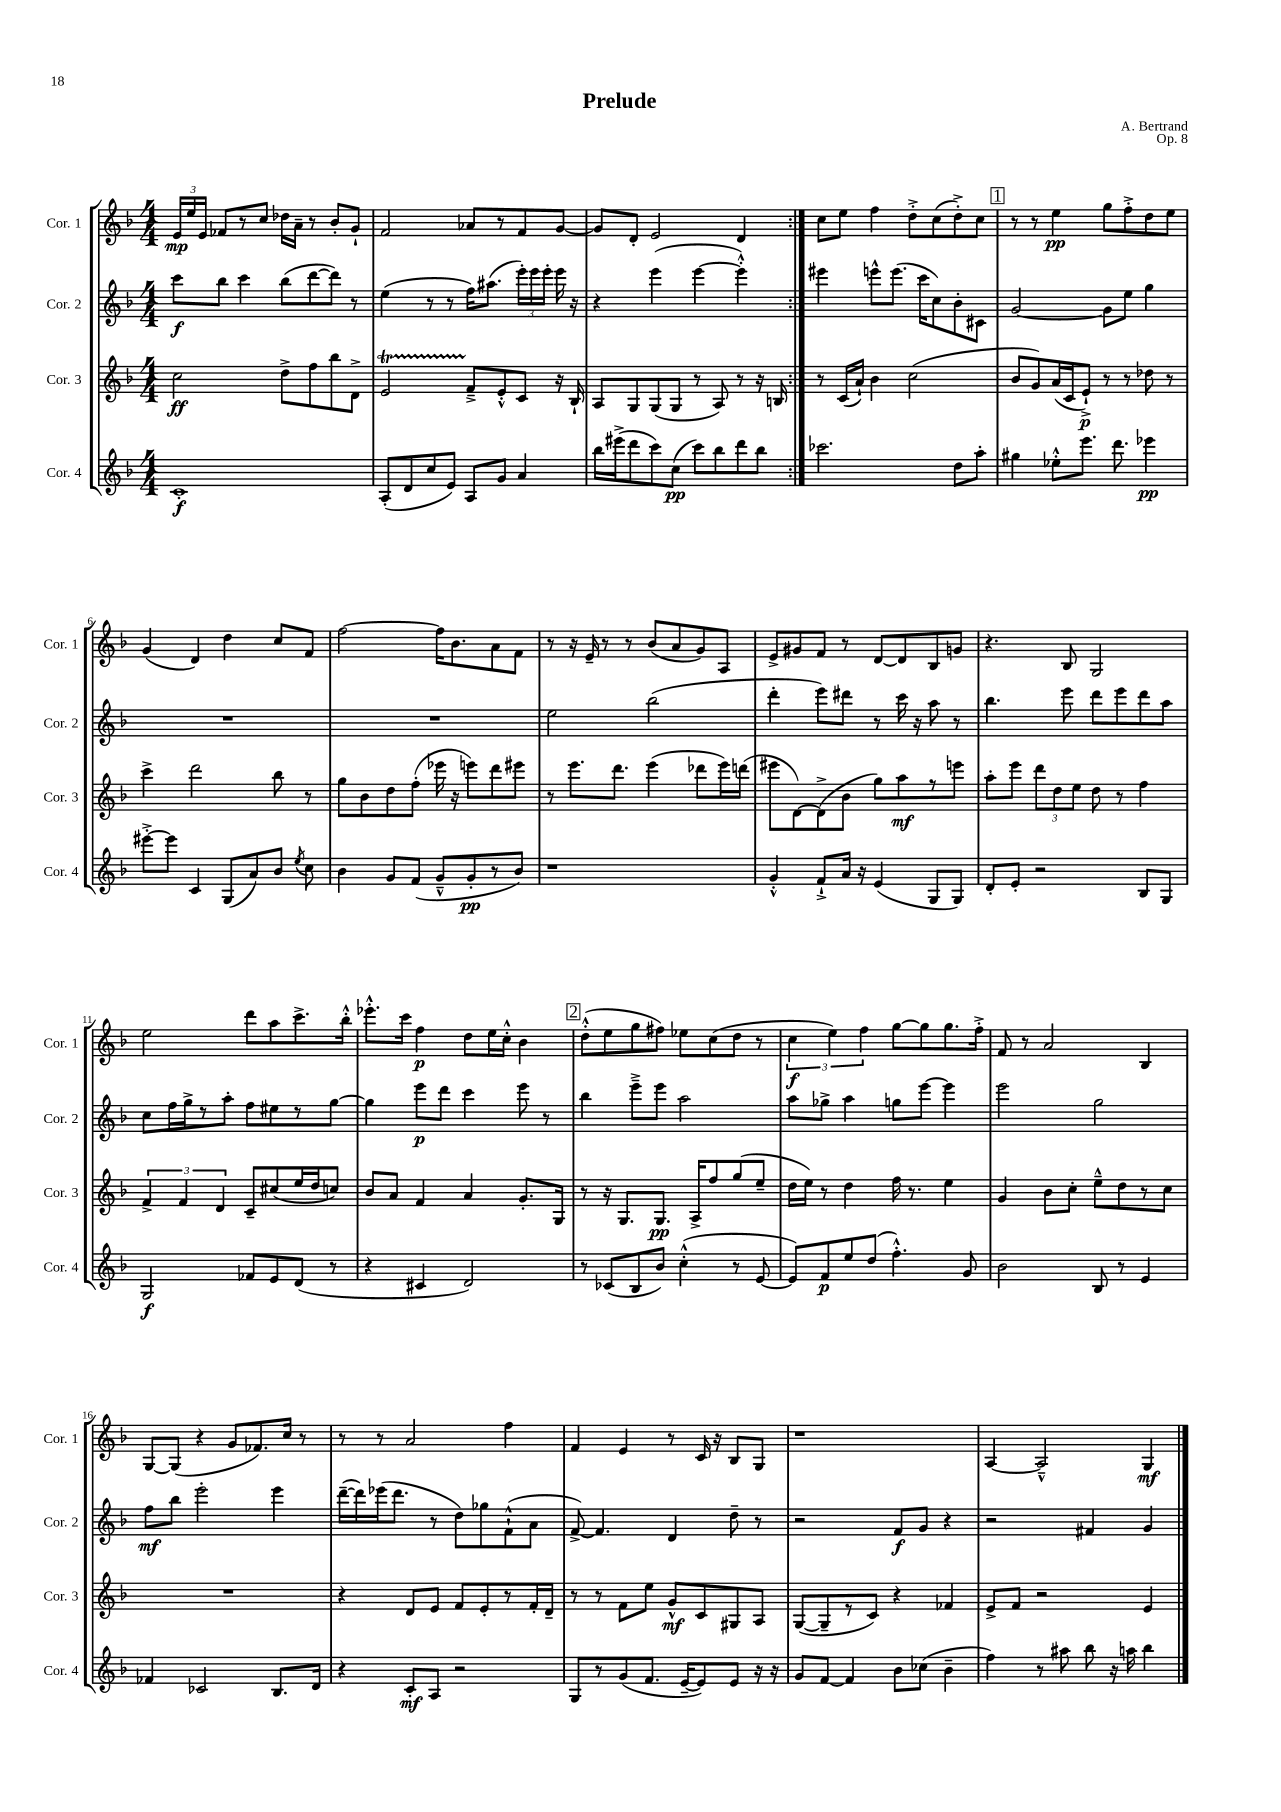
\header { title = "Prelude" composer = "A. Bertrand" opus = "Op. 8" }
<<
\new StaffGroup <<
\new Staff = "s0" \with { instrumentName = "Cor. 1" shortInstrumentName = "Cor. 1" } {
    \clef treble \key f \major \numericTimeSignature \time 4/4
    \autoBeamOff \repeat volta 2 { \tuplet 3/2 { e'16[\mp e''16 e'16] } fes'8[ r8 c''8] des''16[ a'16]-- r8 bes'8[-. g'8]-! |
    f'2 aes'8[ r8 f'8 g'8]~ |
    g'8[ d'8]-. e'2 d'4 | }
    c''8[ e''8] f''4 d''8[-.-> c''8( d''8-.->) c''8] |
    \mark \markup { \box "1" } r8 r8 e''4\pp g''8[ f''8-.-> d''8 e''8] |
    g'4( d'4) d''4 c''8[ f'8] |
    f''2~ f''16[ bes'8. a'8 f'8] |
    r8 r16 e'16-- r8 r8 bes'8[( a'8 g'8) a8] |
    e'8[-> gis'8 f'8] r8 d'8[~ d'8 bes8 g'8] |
    r4. bes8 g2 |
    e''2 d'''8[ a''8 c'''8.-> bes''16]-.-^ |
    ees'''8.[-.-^ c'''16] f''4\p d''8[ e''16 c''16]-.-^ bes'4 |
    \mark \markup { \box "2" } d''8[-.-^( e''8 g''8 fis''8]) ees''8[ c''8( d''8] r8 |
    \tuplet 3/2 { c''4\f e''4) f''4 } g''8[~ g''8 g''8. f''16]-.-> |
    f'8 r8 a'2 bes4 |
    g8[~ g8]( r4 g'8[ fes'8.) c''16] r8 |
    r8 r8 a'2 f''4 |
    f'4 e'4 r8 c'16 r16 bes8[ g8] |
    r1 |
    a4~ a2---^ g4\mf \bar "|." |
}
\new Staff = "s1" \with { instrumentName = "Cor. 2" shortInstrumentName = "Cor. 2" } {
    \clef treble \key f \major \numericTimeSignature \time 4/4
    \autoBeamOff \repeat volta 2 { c'''8[\f bes''8] c'''4 bes''8[( d'''8~ d'''8]) r8 |
    e''4( r8 r8 f''16[) ais''8.]( \tuplet 3/2 { e'''16[-.) e'''16 e'''16]-. } e'''16 r16 |
    r4 e'''4( e'''4~ e'''4-.-^) | }
    eis'''4 e'''8[-^ e'''8.]( c'''16[ c''8) bes'8-. cis'8] |
    \mark \markup { \box "1" } g'2~ g'8[ e''8] g''4 |
    R1 |
    R1 |
    e''2 bes''2( |
    d'''4-. e'''8[) dis'''8] r8 c'''16 r16 a''8 r8 |
    bes''4. e'''8 d'''8[ e'''8 d'''8 a''8] |
    c''8[ f''16 g''16-> r8 a''8]-. f''8[ eis''8 r8 g''8]~ |
    g''4 e'''8[\p d'''8] c'''4 e'''8 r8 |
    \mark \markup { \box "2" } bes''4 e'''8[---> e'''8] a''2 |
    a''8[ ges''8]-> a''4 g''8[ e'''8]~ e'''4 |
    e'''2 g''2 |
    f''8[\mf bes''8] e'''2-. e'''4 |
    d'''16[~--( d'''16) ees'''16( d'''8.] r8 d''8[) ges''8 f'8-!-^( a'8] |
    f'8~->) f'4. d'4 d''8-- r8 |
    r2 f'8[\f g'8] r4 |
    r2 fis'4 g'4 \bar "|." |
}
\new Staff = "s2" \with { instrumentName = "Cor. 3" shortInstrumentName = "Cor. 3" } {
    \clef treble \key f \major \numericTimeSignature \time 4/4
    \autoBeamOff \repeat volta 2 { c''2\ff d''8[-> f''8 bes''8 d'8]-> |
    e'2\startTrillSpan f'8[--->\stopTrillSpan e'8-.-^ c'8] r16 bes16-! |
    a8[ g8 g8( g8] r8 a8) r8 r16 b16 | }
    r8 c'16[( a'16]-!) bes'4 c''2( |
    \mark \markup { \box "1" } bes'8[ g'8) a'16( c'16 e'8]-!->\p) r8 r8 des''8 r8 |
    c'''4-> d'''2 bes''8 r8 |
    g''8[ bes'8 d''8 f''8]-.( ees'''16 r16 e'''8[) d'''8 eis'''8] |
    r8 e'''8.[ d'''8.] e'''4( des'''8[ e'''16) d'''16]( |
    eis'''8[ d'8~) d'8->( bes'8] g''8[) a''8\mf r8 e'''8] |
    a''8[-. e'''8] \tuplet 3/2 { d'''8[ d''8 e''8] } d''8 r8 f''4 |
    \tuplet 3/2 { f'4-> f'4 d'4 } c'8[-- cis''8( e''16 d''16 c''8]) |
    bes'8[ a'8] f'4 a'4 g'8.[-. g16] |
    \mark \markup { \box "2" } r8 r16 g8.[ g8.]\pp a16[-> f''8 g''8( e''8]-- |
    d''16[ e''16]) r8 d''4 f''16 r8. e''4 |
    g'4 bes'8[ c''8]-. e''8[---^ d''8 r8 c''8] |
    R1 |
    r4 d'8[ e'8] f'8[ e'8-. r8 f'16-. d'16]-- |
    r8 r8 f'8[ e''8] g'8[-^\mf c'8 gis8 a8] |
    g8[~( g8-- r8 c'8]) r4 fes'4 |
    e'8[-> f'8] r2 e'4 \bar "|." |
}
\new Staff = "s3" \with { instrumentName = "Cor. 4" shortInstrumentName = "Cor. 4" } {
    \clef treble \key f \major \numericTimeSignature \time 4/4
    \autoBeamOff \repeat volta 2 { c'1-.\f |
    a8[-.( d'8 c''8 e'8]) a8[ g'8] a'4 |
    bes''16[ eis'''16->( d'''8 c'''8) c''8]\pp( c'''8[) bes''8 d'''8 bes''8] | }
    ces'''2. d''8[ a''8]-. |
    \mark \markup { \box "1" } gis''4 ees''8[-.-^ e'''8.] d'''8. ees'''4\pp |
    eis'''8[~-.-> eis'''8] c'4 g8[( a'8) bes'8] \acciaccatura { e''8 } c''8 |
    bes'4 g'8[ f'8]( g'8[---^ g'8-.\pp r8 bes'8]) |
    r1 |
    g'4-.-^ f'8[-!-> a'16] r16 e'4( g8[ g8]) |
    d'8[-. e'8]-. r2 bes8[ g8] |
    g2\f fes'8[ e'8 d'8]( r8 |
    r4 cis'4 d'2) |
    \mark \markup { \box "2" } r8 ces'8[( bes8 bes'8]) c''4-.-^( r8 e'8~ |
    e'8[) f'8\p e''8 d''8]( f''4.-.-^) g'8 |
    bes'2 bes8 r8 e'4 |
    fes'4 ces'2 bes8.[ d'16] |
    r4 c'8[-.\mf a8] r2 |
    g8[ r8 g'8( f'8.] e'16[~-- e'8) e'8] r16 r16 |
    g'8[ f'8]~ f'4 bes'8[ ces''8]( bes'4-- |
    f''4) r8 ais''8 bes''8 r16 a''16 bes''4 \bar "|." |
}
>>
>>
